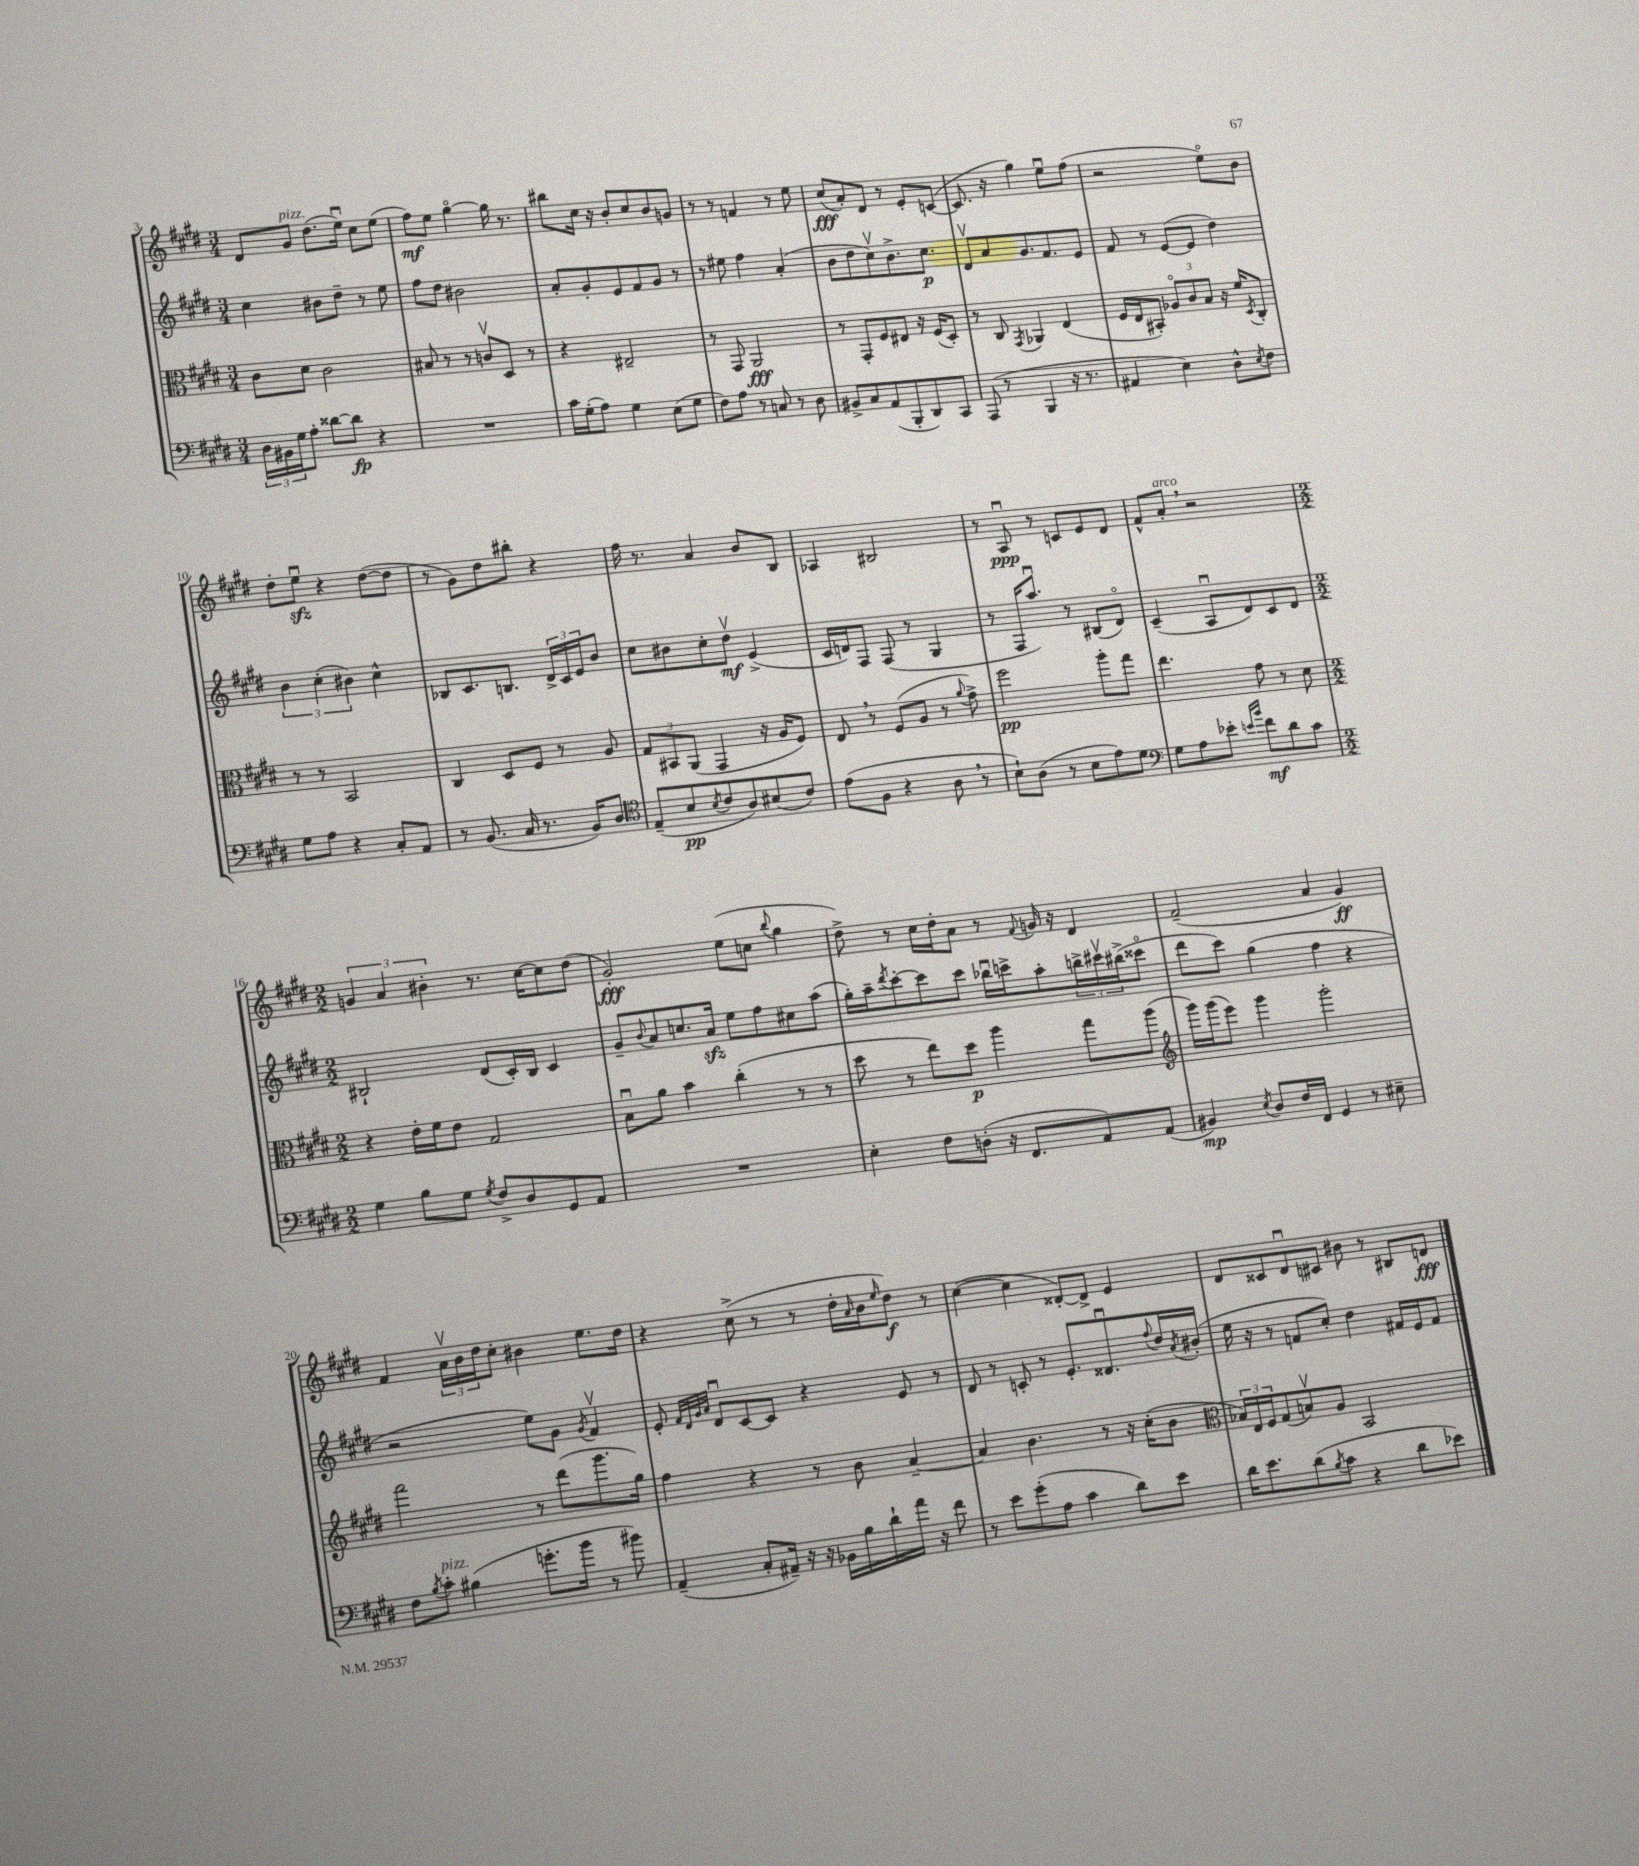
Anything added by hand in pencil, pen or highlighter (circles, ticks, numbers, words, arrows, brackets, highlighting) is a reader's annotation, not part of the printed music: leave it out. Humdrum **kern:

**kern	**kern	**kern	**kern
*staff4	*staff3	*staff2	*staff1
*clefF4	*clefC3	*clefG2	*clefG2
*k[f#c#g#d#]	*k[f#c#g#d#]	*k[f#c#g#d#]	*k[f#c#g#d#]
*M3/4	*M3/4	*M3/4	*M3/4
24D#\LL	8c#\L	4cc#\	8d#/L
24BB#\	.	.	.
24G#\J	.	.	.
8A'\J	8d#\J	.	8g#/J
[8d##\L	2c#\	8b#\L	(8.dd#\L
8d##\]J	.	8dd#~\J	.
.	.	.	16eeu\Jk)
4r	.	8r	8cc#\L
.	.	8ee\	(8ee\J
=	=	=	=
2.r	8B#/	8ff#\L	8ff#\L)
.	8r	8dd#\J	8ee\J
.	8r	2b#\	[4gg#o\
.	8cv/L	.	.
.	8D#/J	.	16gg#\]
.	.	.	8.r
.	8r	.	.
=	=	=	=
16c#\LL	4r	8a'/L	8bb#\L
(16G#'\J	.	.	.
8A\J)	.	8g#'/	16cc#\Jk
.	.	.	16r
4G#\	2E#~/	8e/	8b'/L
.	.	8f#/	8cc#/
(8E\L	.	8g#/J	8b/
8G#\J	.	8r	8g/J
=	=	=	=
8F#\L)	8r	8r	8r
8A\J	8GG#/	8ee#\	8r
8r	2AA/	4ff#\	4f/
8C/	.	.	.
8r	.	(4a'/	8r
8D#\	.	.	8ee\
=	=	=	=
8BB#^/L	8r	8b\L	(8cc#/L
8C#/	8GG#'/L	8dd#\	8a'/)
(8AA/	8F#/	8cc#v\)	8d#/J
8BBB'/	8E#/J	8.b^\	8r
8DD#/)	16r	.	8e'/L
.	(16F#/LK	8.cc#\J	.
8CC#/J	8D#'/J)	.	([8c/J
=	=	=	=
(8AAA/	8r	8d#v/L	8.c/]
8r	8C#/	8a/	.
.	.	.	16r
.	8qGG#/	.	.
4BBB/	4AA-/	8.g#/	4gg#\)
.	.	8.f#/	.
16r	(4E/	.	8eeu\L
8.r	.	.	.
.	.	8e/J	(8ff#\J
=	=	=	=
4AA#/	16F#/LL	8f#/	2r
.	16E/J	.	.
.	8BB#'/J)	8r	.
4E\)	12A-o/L	([8e/L	.
.	12c#/	.	.
.	.	8e/]J	.
.	12B/J	.	.
8D#^^\L	16r	4dd#\)	8eeo\L)
.	16f#/LK	.	.
8qE/	8qD#/	.	.
8F#\J	8C#'/J	.	8b\J
=	=	=	=
8G#\L	8r	6b\	8dd#'\L
8A\J	8r	.	8eeu\J
.	.	(6cc#'\	.
4r	2BB/	.	4r
.	.	6b#\)	.
8C#'/L	.	4cc#^^\	([8dd#\L
8AA/J	.	.	8dd#\]J
=	=	=	=
8r	4C#/	8B-/L	8r
(8.BB/	.	8.c#/	8g#\L)
.	8D#/L	.	8dd#\
16C#/	.	8.B/J	.
8.r	8F#/J	.	8bb#'\J
.	8r	24d#^/LL	4r
.	.	24c#/	.
16BB/LK)	.	.	.
.	.	24e/J	.
8D#/J	8A/	8b/J	.
=	=	=	=
*clefC4	*	*	*
(8E~/L	12G#/L	8cc#\L	16ff#\
.	.	.	8.r
.	12BB#/	.	.
8B/	.	8b#\	.
.	(12AA/J	.	.
8qB/	.	.	.
8c#/	4GG#/	8cc#'\	4a/
8A/)	.	8dd#v\J	.
(8B#/	16r	(4e^/	8b/L
.	16A/LK	.	.
8c#/J)	8F#/J)	.	8B/J
=	=	=	=
(8e\L	8E/	16c#/LL	4A-/
.	.	16d/J)	.
8F#\J	8r	8F#/J	.
4r	(8F#/L	(8F#/	2B#/
.	8A/J	8r	.
8A\	8r	4G#/	.
.	8qqa/	.	.
8r	8g#^\)	.	.
=	=	=	=
8B`\L)	2ff#\	8r	8r
(8A\J	.	16F#/LK	8Au/
.	.	8.aau/J)	.
8r	.	.	8r
8B\L	.	8r	8c/L
8e\)	8aa'\L	(8B#/L	8e/
8d#\J	8gg#\J	8d#o/J)	8d#/J
=	=	=	=
*clefF4	*	*	*
8G#\L	4.ee\	(4c#~/	8f#^^/L
8A\	.	.	8a'/J
8e-'\J	.	8Au/L	2r
16qqe/LL	.	.	.
16qqb/JJ	.	.	.
8f#\L	8g#\	8d#/)	.
8d#\	8r	8c#/	.
8c#\J	8d#\	8d#/J	.
=	=	=	=
*M2/2	*M2/2	*M2/2	*M2/2
4G#\	4r	2B#`/	6g/
.	.	.	6a/
8B\L	16e'\LL	.	.
.	16f#\J	.	.
.	.	.	6b#'\
8G#\J	8e\J	.	.
8qG#/	.	.	.
8F#^/L	2G#/	(8d#/L	8.r
8D#/	.	16c#'/L)	.
.	.	16B#/JJ	[16cc#\LK
8GG#/	.	4c#/	8cc#\]
8AA/J	.	.	(8dd#\J
=	=	=	=
1r	8Bu\L	8g#~/L	2g#'/)
.	.	8qqb/	.
.	8a\J	8a/	.
.	4b\	8.cc/	.
.	.	16a/Jk	.
.	(4cc#'\	8ee\L	(8ee\L
.	.	8ff#\	8cc\J
.	.	.	8qqbb/
.	8r	8cc#\	4gg#\
.	8r	(8aa\J	.
=	=	=	=
4E'\	8dd#\	16gg#'\LL)	8dd#^\)
.	.	16aa~\J	.
.	.	8qddd#/	.
.	8r	[8ccc#'\	8r
8F#\L	8ee\L)	8ccc#\]	16cc#\LL
.	.	.	16dd#'\J
(8D'\J	8dd#\J	8ccc#\J	8a\J
16r	4aa\	16bb-u\LL	8r
8.FF#/L	.	16ccc^\J	.
.	.	.	8qqf#/
.	.	8aa'\	16g/
.	.	.	16r
8AA/)	8gg#\L	24bb^\L	4d#/
.	.	24ccc#v\	.
.	.	(24bb#^\J	.
(8AA/J	(8aa\J	8ccc##o\J	.
=	=	=	=
*	*clefG2	*	*
4BB#/)	16ggg#\LL)	8ddd#\L	(2f#~/
.	(16ggg#\J	.	.
.	8eee\J)	8ccc#\J)	.
8qE/	.	.	.
8D#/L	4ggg#\	(4gg#\	.
16F#/L	.	.	.
16FF#/JJ	.	.	.
4GG#/	2ggg#'\	4ff#\	4a/
8r	.	4r	4g#/)
8E#~\	.	.	.
=	=	=	=
8F#\L	2fff#\	2r	4f#/
8qB/	.	.	.
8c#'\J	.	.	.
(4B#\	.	.	24av\LL
.	.	.	24b\
.	.	.	24dd#\J
.	.	.	8cc#'\J
8.g'\L	8r	8ee\L)	4b#\
.	(8ddd#\L	8g#\J	.
16b\Jk	.	.	.
.	.	8qg#/	.
8r	8.ggg#\	4f#v/	8.ee\L
8b#\)	.	.	.
.	16gg#\Jk)	.	16dd#\Jk
=	=	=	=
(4AA~/	4ff#\	8e'/	4r
.	.	32qqf#/LLL	.
.	.	32qqd#/	.
.	.	32qqg#/	.
.	.	32qqa/JJJ	.
.	.	8d#u/L	.
8C#'/L	4r	[8c#/	(8cc#^\
16AA#~/Jk)	.	8c#/]J	8r
16r	.	.	.
16r	8r	4r	8r
16BB-\LL	.	.	.
16B\	8b\	.	16dd#'\LL
.	.	.	16qqa/
16d#`\	.	.	16b\J
.	.	.	16qqee/
16a\JJ	[4a~/	8e/	8dd#\J)
16r	.	.	.
8f#\	.	8r	8r
=	=	=	=
8r	4a/]	8d#/	([4cc#\
8e\L	.	8r	.
(8g#'\	4.b\	8c'/	4cc#\]
8A\J	.	8r	.
4c#\	.	8.e'/L	[8d##'/L)
.	8r	.	8d##^/]J
.	.	8.d##u/	.
8d#\L)	16r	.	4e/
.	(16cc#'\LK	.	.
.	.	8qqff#/	.
8e\J	8b\J	16dd#/L	.
.	.	8qa/	.
.	.	(16b#'/JJ	.
=	=	=	=
*	*clefC3	*	*
16d#\LK	24B-/LL)	16ee\	8d#/L
.	24E/	.	.
8.e\	.	16r	.
.	24F#/J	.	.
.	(8G#/	8r	8c##/
(8d#\	8Bv/)	8f/L	8d#u/
8qB/	.	.	.
8c#\J	8A/J	8cc#'/J)	8c#/J
4r	2BB/	4dd#\	8b#\
.	.	.	8r
8d#\L	.	16f#/LL	8B#/L
.	.	16e/J	.
8e-\J)	.	8f#/J	8d/J
==	==	==	==
*-	*-	*-	*-
